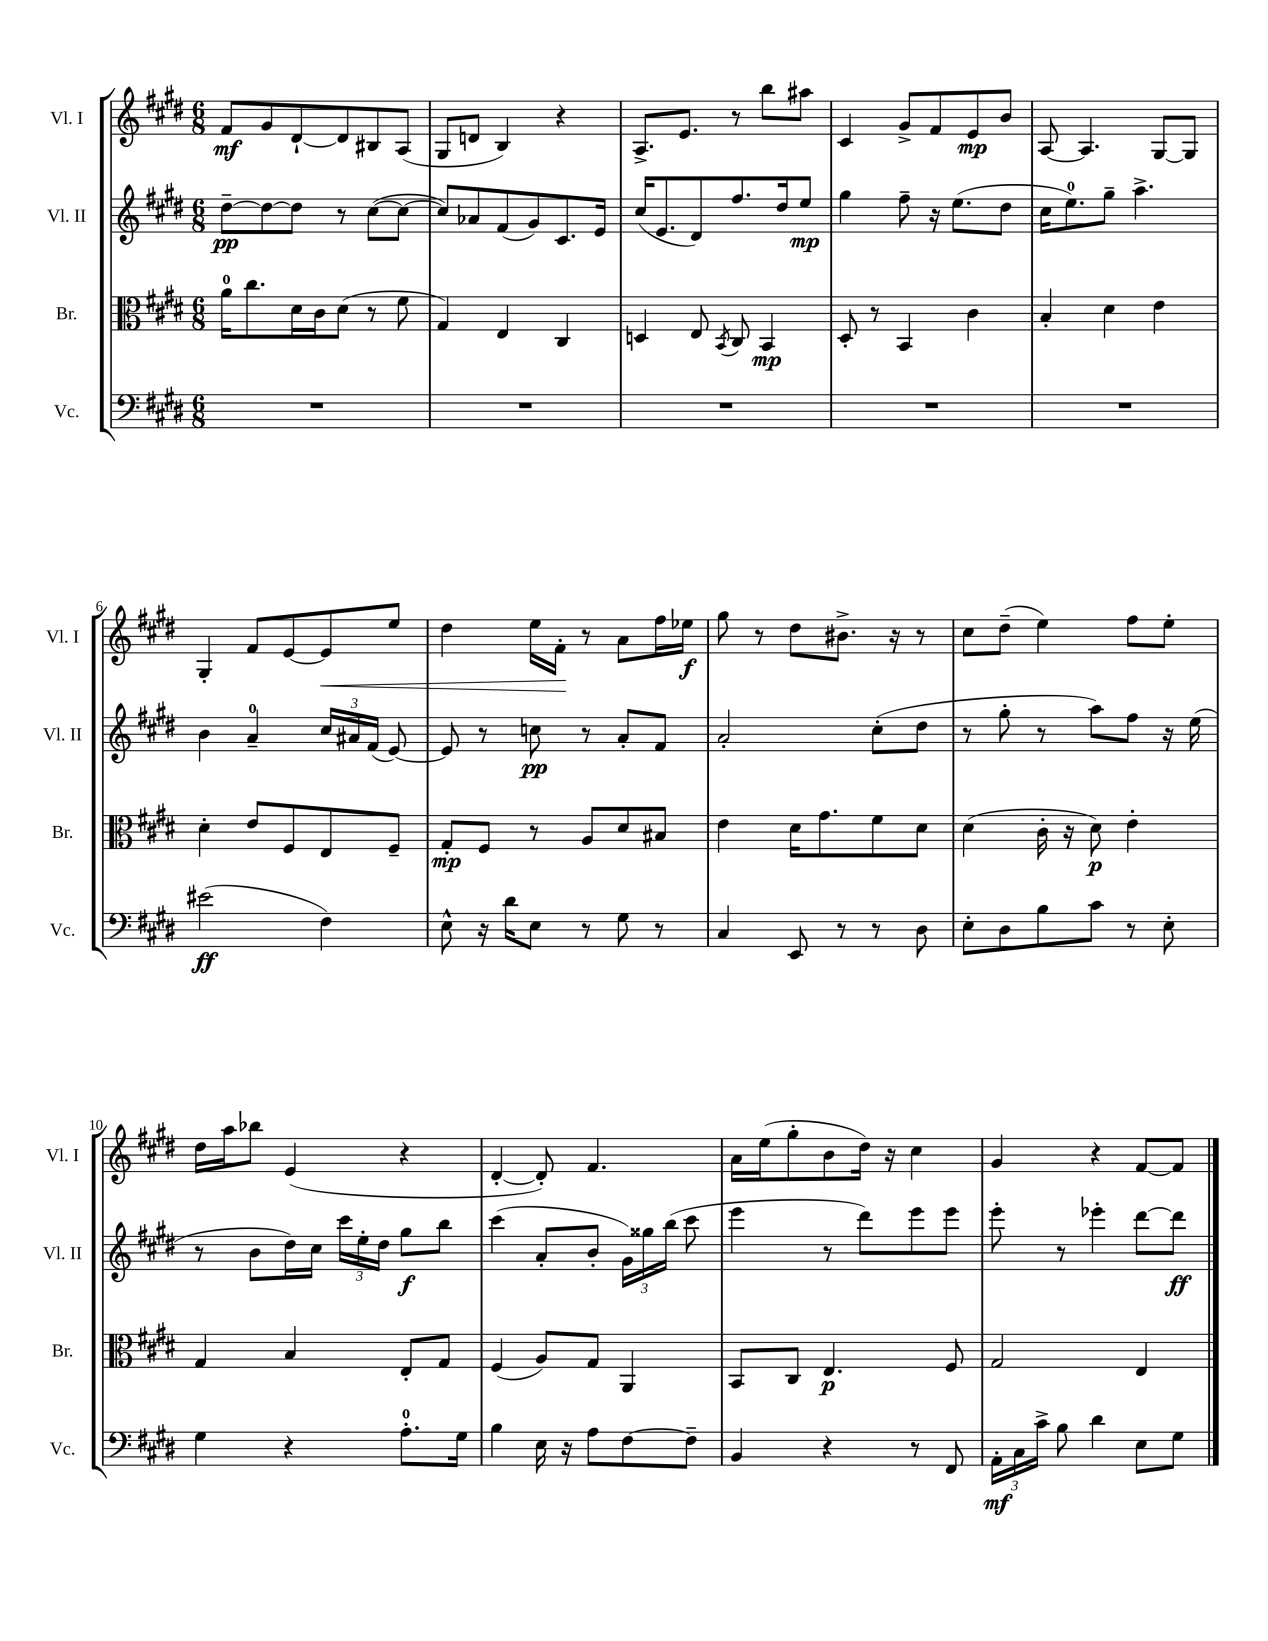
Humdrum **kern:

**kern	**kern	**kern	**kern
*staff4	*staff3	*staff2	*staff1
*clefF4	*clefC3	*clefG2	*clefG2
*k[f#c#g#d#]	*k[f#c#g#d#]	*k[f#c#g#d#]	*k[f#c#g#d#]
*M6/8	*M6/8	*M6/8	*M6/8
2.r	16a\LK	[8dd#~\L	8f#/L
.	8.cc#\	.	.
.	.	8dd#\_	8g#/
.	16d#\L	8dd#\]J	[8d#`/
.	16c#\J	.	.
.	(8d#\J	8r	8d#/]
.	8r	([8cc#\L	8B#/
.	8f#\	8cc#\_J	(8A/J
=	=	=	=
2.r	4G#/)	8cc#/]L)	8G#/L
.	.	8a-/	8d/J
.	4E/	(8f#/	4B/)
.	.	8g#/)	.
.	4C#/	8.c#/	4r
.	.	16e/Jk	.
=	=	=	=
2.r	4D/	(16cc#/LK	8.A^/L
.	.	8.e/	.
.	.	.	8.e/J
.	8E/	8d#/)	.
.	8qBB/	.	.
.	8C#/	8.ff#/	8r
.	4BB/	.	8bb\L
.	.	16dd#/k	.
.	.	8ee/J	8aa#\J
=	=	=	=
2.r	8D#'/	4gg#\	4c#/
.	8r	.	.
.	4BB/	8ff#~\	8g#^/L
.	.	16r	8f#/
.	.	(8.ee\L	.
.	4c#\	.	8e/
.	.	8dd#\J	8b/J
=	=	=	=
2.r	4B'/	16cc#\LK	[8A/
.	.	8.ee\)	.
.	.	.	4.A/]
.	4d#\	8gg#~\J	.
.	.	4.aa^\	.
.	4e\	.	[8G#/L
.	.	.	8G#/]J
=	=	=	=
(2e#\	4d#'\	4b\	4G#'/
.	8e/L	4a~/	8f#/L
.	8F#/	.	[8e/
4F#\)	8E/	24cc#/LL	8e/]
.	.	24a#/	.
.	.	(24f#/JJ	.
.	8F#~/J	[8e/)	8ee/J
=	=	=	=
8E^^\	8G#'/L	8e/]	4dd#\
16r	8F#/J	8r	.
16d#\LK	.	.	.
8E\J	8r	8cc\	16ee\LL
.	.	.	16f#'\JJ
8r	8A/L	8r	8r
8G#\	8d#/	8a'/L	8a\L
8r	8B#/J	8f#/J	16ff#\L
.	.	.	16ee-\JJ
=	=	=	=
4C#/	4e\	2a'/	8gg#\
.	.	.	8r
8EE/	16d#\LK	.	8dd#\L
.	8.g#\	.	.
8r	.	.	8.b#^\J
8r	8f#\	(8cc#'\L	.
.	.	.	16r
8D#\	8d#\J	8dd#\J	8r
=	=	=	=
8E'\L	(4d#\	8r	8cc#\L
8D#\	.	8gg#'\	(8dd#~\J
8B\	16c#'\	8r	4ee\)
.	16r	.	.
8c#\J	8d#\)	8aa\L)	.
8r	4e'\	8ff#\J	8ff#\L
8E'\	.	16r	8ee'\J
.	.	(16ee\	.
=	=	=	=
4G#\	4G#/	8r	16dd#\LL
.	.	.	16aa\J
.	.	8b\L	8bb-\J
4r	4B/	16dd#\L)	(4e/
.	.	16cc#\JJ	.
.	.	24ccc#\LL	.
.	.	24ee'\	.
.	.	24dd#\JJ	.
8.A'\L	8E'/L	8gg#\L	4r
.	8G#/J	8bb\J	.
16G#\Jk	.	.	.
=	=	=	=
4B\	(4F#/	(4ccc#\	[4d#'/
16E\	8A/L)	8a'/L	8d#'/])
16r	.	.	.
8A\L	8G#/J	8b'/J	4.f#/
[8F#\	4AA/	24g#\LL)	.
.	.	24gg##\	.
.	.	(24bb\JJ	.
8F#~\]J	.	8ccc#\	.
=	=	=	=
4BB/	8BB/L	4eee\	16a\LL
.	.	.	(16ee\J
.	8C#/J	.	8gg#'\
4r	4.E/	8r	8b\
.	.	8ddd#\L)	16dd#\Jk)
.	.	.	16r
8r	.	8eee\	4cc#\
8FF#/	8F#/	8eee\J	.
=	=	=	=
24AA'\LL	2G#/	8eee'\	4g#/
24C#\	.	.	.
24c#^\JJ	.	.	.
8B\	.	8r	.
4d#\	.	4eee-'\	4r
8E\L	4E/	[8ddd#\L	[8f#/L
8G#\J	.	8ddd#\]J	8f#/]J
==	==	==	==
*-	*-	*-	*-
